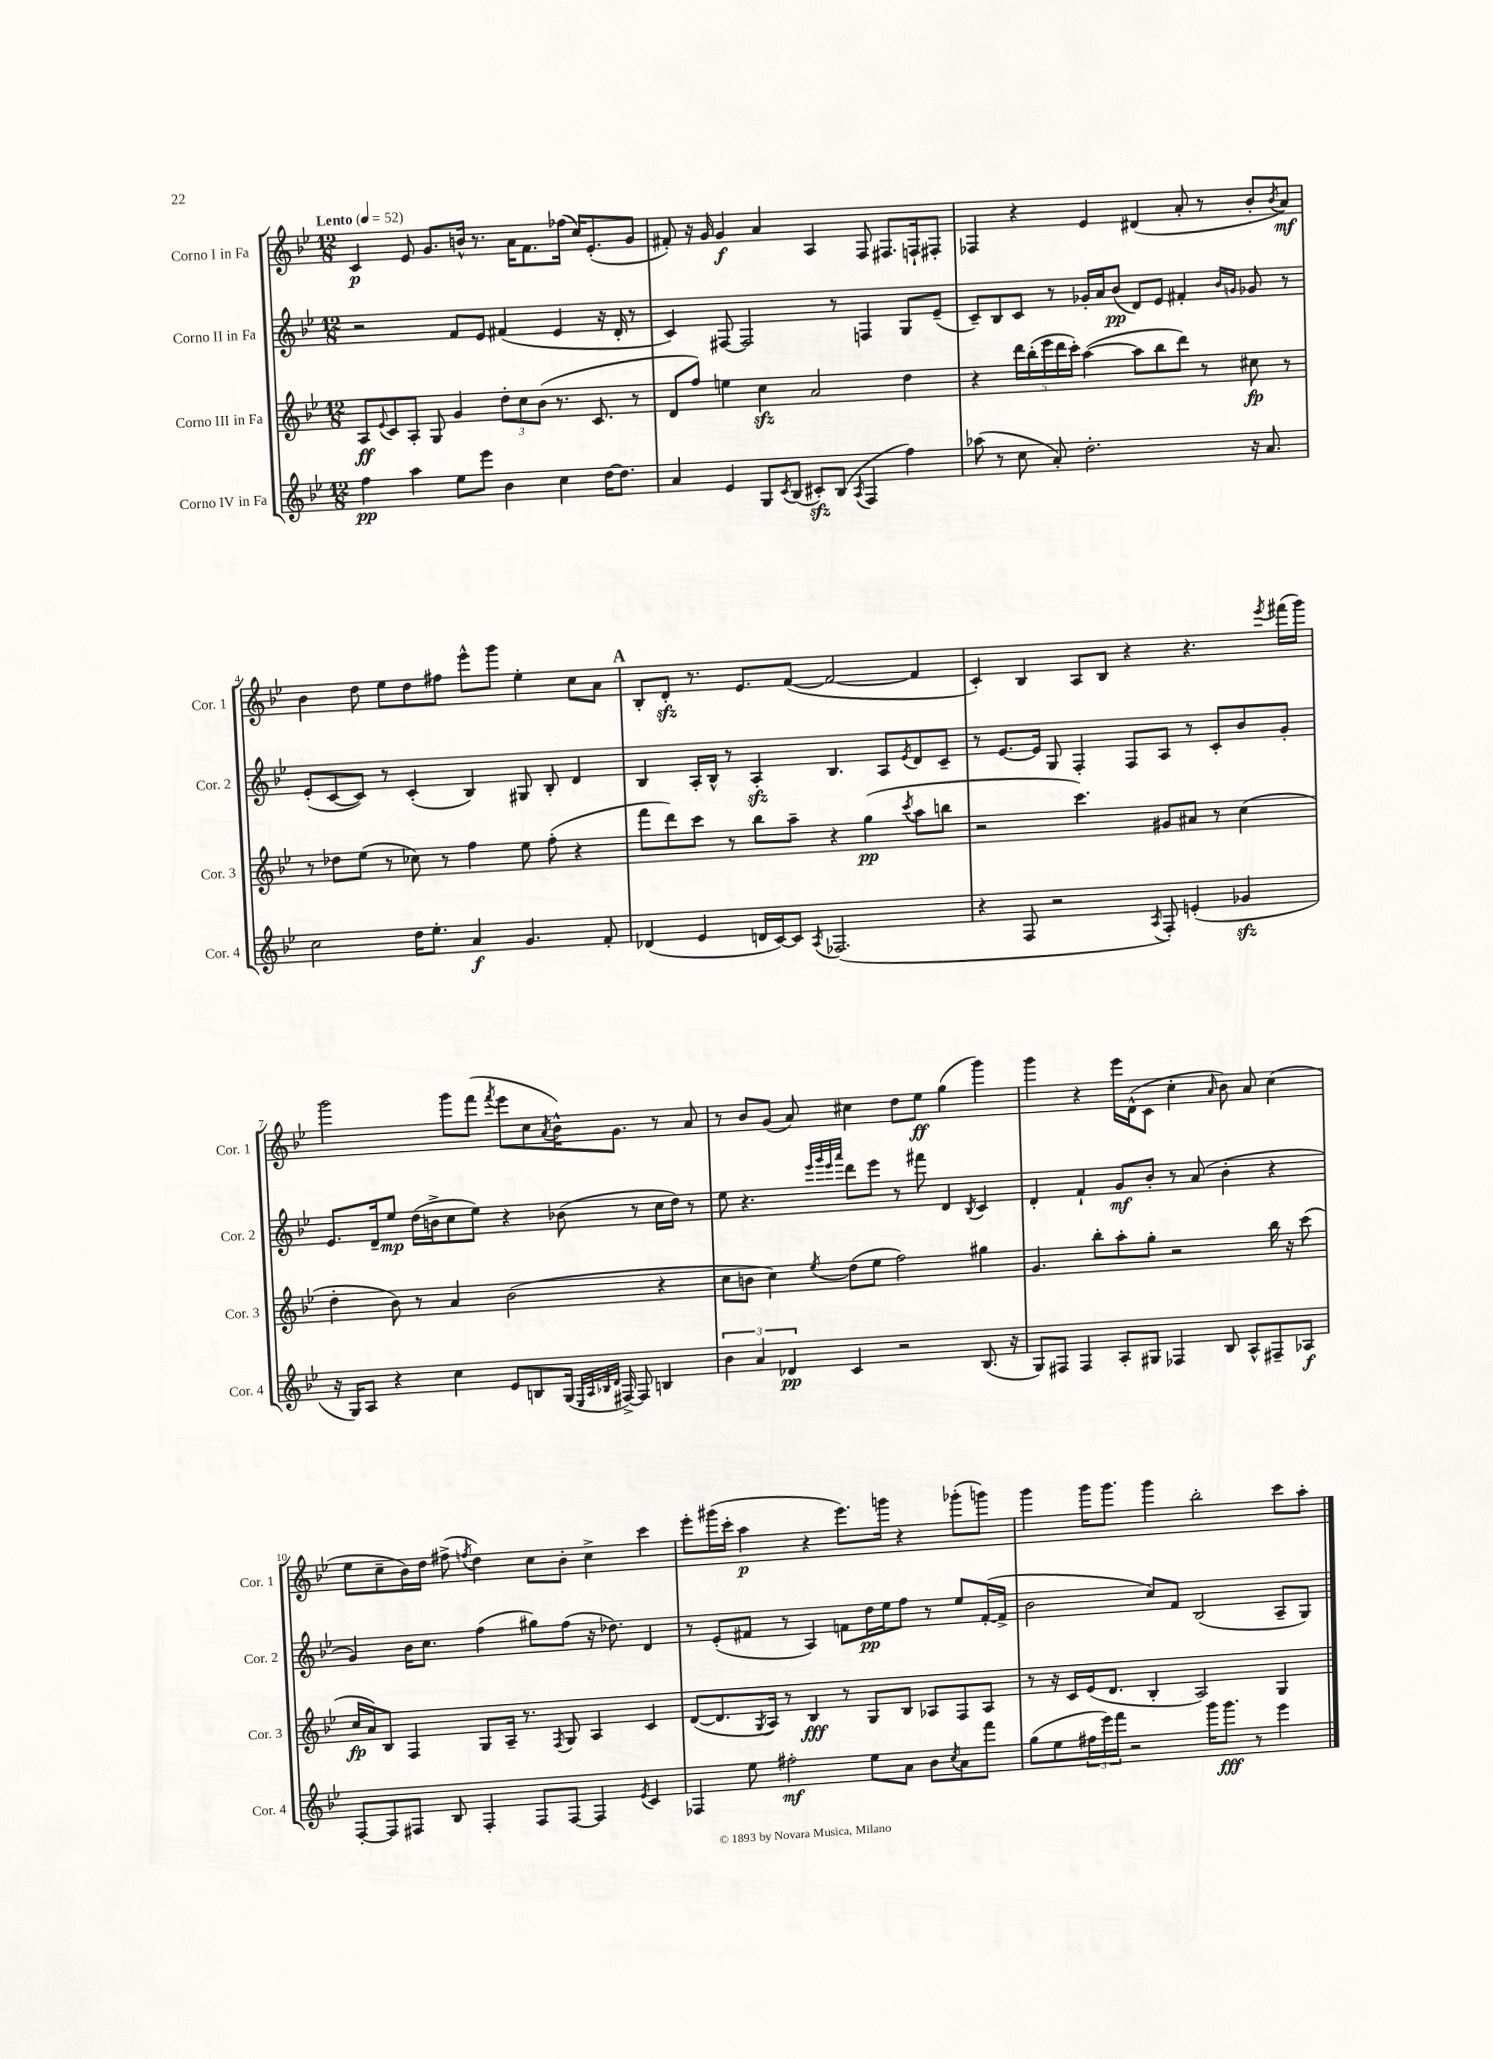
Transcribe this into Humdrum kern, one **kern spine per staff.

**kern	**dynam	**kern	**dynam	**kern	**dynam	**kern	**dynam
*part4	*part4	*part3	*part3	*part2	*part2	*part1	*part1
*staff4	*staff4	*staff3	*staff3	*staff2	*staff2	*staff1	*staff1
*I"Corno IV in Fa	*	*I"Corno III in Fa	*	*I"Corno II in Fa	*	*I"Corno I in Fa	*
*I'Cor. 4	*	*I'Cor. 3	*	*I'Cor. 2	*	*I'Cor. 1	*
*clefG2	*	*clefG2	*	*clefG2	*	*clefG2	*
*k[b-e-]	*	*k[b-e-]	*	*k[b-e-]	*	*k[b-e-]	*
*M12/8	*	*M12/8	*	*M12/8	*	*M12/8	*
*MM52	*	*MM52	*	*MM52	*	*MM52	*
=1	=1	=1	=1	=1	=1	=1	=1
!	!	!	!	!	!	!LO:TX:a:B:t=Lento	!
4ff\	pp	8A/L	ff	2r	.	4c/	p
.	.	8qqe-/	.	.	.	.	.
.	.	8c/	.	.	.	.	.
4aa\	.	8A'/J	.	.	.	8e-/	.
.	.	8G/	.	.	.	8.g/L	.
8ee-\L	.	4g/	.	8f/L	.	.	.
.	.	.	.	.	.	16bn^^/Jk	.
8eee-\J	.	.	.	8e-/J	.	8.r	.
4b-\	.	12dd'\L	.	(4f#X/	.	.	.
.	.	.	.	.	.	16a\KL	.
.	.	12cc\	.	.	.	.	.
.	.	.	.	.	.	8.f\	.
.	.	(12b-\J	.	.	.	.	.
4cc\	.	8.r	.	4e-/	.	.	.
.	.	.	.	.	.	(16ff-X\Jk	.
.	.	.	.	.	.	16cc/KL)	.
.	.	8.c/	.	.	.	(8.e-'/	.
[16dd\KL	.	.	.	16r	.	.	.
8.dd\J]	.	.	.	16d'/	.	.	.
.	.	8r	.	8r	.	8g/J	.
=2	=2	=2	=2	=2	=2	=2	=2
4a/	.	8d/L	.	4c/)	.	8f#X'/)	.
.	.	8ff/J)	.	.	.	16r	.
.	.	.	.	.	.	16g/	.
4e-/	.	4een\	.	[8F#X/	.	4g/	f
.	.	.	.	2F#/]	.	.	.
8G/L	.	4cczz\	.	.	.	4a/	.
8qc/	.	.	.	.	.	.	.
(8B-/J	.	.	.	.	.	.	.
8c#Xzz'/L)	.	2a/	.	.	.	4A/	.
(8B-/J	.	.	.	8r	.	.	.
8qA/	.	.	.	.	.	.	.
4F/	.	.	.	4Fn/	.	8F/	.
.	.	.	.	.	.	8.F#X/L	.
4ff\)	.	4dd\	.	8G/L	.	.	.
.	.	.	.	.	.	16Fn`/k	.
.	.	.	.	(8e-~/J	.	8F#X'/J	.
=3	=3	=3	=3	=3	=3	=3	=3
(8aa-X\	.	4r	.	8c~/L)	.	4F-X/	.
8r	.	.	.	8B-/	.	.	.
8cc\	.	20ddd\LL	.	8c/J	.	4r	.
.	.	(20bb-'\	.	.	.	.	.
.	.	20eee-\	.	.	.	.	.
8a'/)	.	.	.	8r	.	.	.
.	.	20ddd\	.	.	.	.	.
.	.	20ccc'\JJ)	.	.	.	.	.
2.dd'\	.	([4aa\	.	16g-X'/LL	.	4e-/	.
.	.	.	.	16a/J	.	.	.
.	.	.	.	(8b-/J	pp	.	.
.	.	8aa\L]	.	8d/L)	.	(4d#X/	.
.	.	8bb-\	.	8e-/J	.	.	.
.	.	8ddd\J)	.	4f#X'/	.	8a'/	.
.	.	8r	.	.	.	8r	.
.	.	.	.	16qqb-/LL	.	.	.
.	.	.	.	16qqgn/JJ	.	.	.
16r	.	8cc#X\	fp	8g-X/	.	8b-'/L	.
8.a/	.	.	.	.	.	.	.
.	.	.	.	.	.	8qb-/	.
.	.	8r	.	8r	.	8a/J)	mf
!!LO:LB:g=z
=4	=4	=4	=4	=4	=4	=4	=4
2cc\	.	8r	.	(8e-'/L	.	4b-\	.
.	.	8dd-X\L	.	[8c/	.	.	.
.	.	(8ee-\J	.	8c/J])	.	8dd\	.
.	.	8r	.	8r	.	8ee-\L	.
16dd\KL	.	8cc-X\)	.	(4c'/	.	8dd\	.
8.ee-'\J	.	.	.	.	.	.	.
.	.	8r	.	.	.	8ff#X\J	.
4a/	f	4ff\	.	4B-/)	.	8eee-^^\L	.
.	.	.	.	.	.	8ggg\J	.
4.g/	.	8ee-\	.	8G#X/	.	4ee-'\	.
.	.	(8ff'\	.	8B-'/	.	.	.
.	.	4r	.	4d/	.	8cc\L	.
8f'/	.	.	.	.	.	8a\J	.
!!LO:REH:place=s1:t=A
=5	=5	=5	=5	=5	=5	=5	=5
(4d-X/	.	8fff\L	.	4B-/	.	8B-'/L	.
.	.	8ddd\)	.	.	.	8dzz'/J	.
4e-/	.	8ccc\J	.	16A'/LL	.	8.r	.
.	.	.	.	16B-^^/JJ	.	.	.
.	.	8r	.	8r	.	.	.
.	.	.	.	.	.	8.e-/L	.
16dn/LL	.	8bb-\L	.	4Azz'/	.	.	.
[16c/J)	.	.	.	.	.	.	.
8c/J]	.	8aa~\J	.	.	.	([8f/J	.
8qA/	.	.	.	.	.	.	.
(2.F-X/	.	4r	.	4.B-/	.	2f/_	.
.	.	(4gg\	pp	.	.	.	.
.	.	.	.	8A/L	.	.	.
.	.	8qccc/	.	8qe-/	.	.	.
.	.	8aa\L	.	8d/	.	4f/]	.
.	.	8bbn\J	.	8c~/J	.	.	.
=6	=6	=6	=6	=6	=6	=6	=6
4r	.	2r	.	8r	.	4c'/)	.
.	.	.	.	[8.e-/L	.	.	.
8F/	.	.	.	.	.	4B-/	.
.	.	.	.	16e-/Jk]	.	.	.
2r	.	.	.	8G/	.	.	.
.	.	4.ccc\)	.	4F'/	.	8A/L	.
.	.	.	.	.	.	8B-/J	.
.	.	.	.	8F/L	.	4r	.
8qA/	.	.	.	.	.	.	.
8F'/)	.	8g#X/L	.	8A/J	.	.	.
(4en'/	.	8a#X/J	.	8r	.	4.r	.
.	.	8r	.	8c'/L	.	.	.
4g-Xzz/	.	(4cc\	.	8b-/	.	.	.
.	.	.	.	.	.	8qeee-/	.
.	.	.	.	8g'/J	.	(16fff#X\LL	.
.	.	.	.	.	.	16ggg\JJ)	.
!!LO:LB:g=z
=7	=7	=7	=7	=7	=7	=7	=7
16r	.	4dd'\	.	8.e-/L	.	2ggg\	.
16G/KL)	.	.	.	.	.	.	.
8A/J	.	.	.	.	.	.	.
.	.	.	.	16d~/k	.	.	.
4r	.	8b-\)	.	8ee-/J	mp	.	.
.	.	8r	.	(16dd\LL	.	.	.
.	.	.	.	16bn^\J	.	.	.
4cc\	.	4a/	.	8cc\	.	8ggg\L	.
.	.	.	.	8ee-\J)	.	(8fff\J	.
.	.	.	.	.	.	8qfff/	.
8e-/L	.	(2b-\	.	4r	.	8eee-\L	.
8Bn/	.	.	.	.	.	8cc\	.
.	.	.	.	.	.	8qa/	.
(16G/Jk	.	.	.	(8b-X\	.	16b-^^\K)	.
32qqE-/LLL	.	.	.	.	.	.	.
32qqA/	.	.	.	.	.	.	.
32qqB-X/	.	.	.	.	.	.	.
32qqd/JJJ	.	.	.	.	.	.	.
[16F#X^/)	.	.	.	.	.	8.g\J	.
8F#/]	.	.	.	8r	.	.	.
4Bn/	.	4r	.	16cc\LL	.	8r	.
.	.	.	.	16dd\JJ)	.	.	.
.	.	.	.	8r	.	8a/	.
=8	=8	=8	=8	=8	=8	=8	=8
6b-\	.	8cc\L	.	8ee-\	.	8r	.
.	.	8bn\J	.	4.r	.	8b-/L	.
6a/	.	.	.	.	.	.	.
.	.	4cc\)	.	.	.	(8g/J	.
6d-X/	pp	.	.	.	.	.	.
.	.	.	.	.	.	8a/)	.
.	.	.	.	32qqeee-/LLL	.	.	.
.	.	.	.	32qqggg/	.	.	.
.	.	.	.	32qqeee-/	.	.	.
.	.	8qee-/	.	32qqaaa/JJJ	.	.	.
4c/	.	(8dd\L	.	8ddd\L	.	4cc#X\	.
.	.	8ee-\J	.	8eee-\J	.	.	.
2r	.	2ff\)	.	8r	.	8dd\L	.
.	.	.	.	8fff#X\	.	8ee-\J	ff
.	.	.	.	4d/	.	(4gg\	.
.	.	.	.	8qB-/	.	.	.
(8.B-/	.	4gg#X\	.	4c/	.	4ggg\)	.
16r	.	.	.	.	.	.	.
=9	=9	=9	=9	=9	=9	=9	=9
8G/L)	.	4.g/	.	4d'/	.	4ggg\	.
8F#X/J	.	.	.	.	.	.	.
4F#/	.	.	.	4f`/	.	4r	.
.	.	8bb-'\L	.	.	.	.	.
8A'/L	.	8aa'\	.	8g/L	mf	16eee-\LL	.
.	.	.	.	.	.	(16d^^\J	.
8G#X/J	.	8gg'\J	.	8b-'/J	.	8c\J	.
4F-X/	.	2r	.	8r	.	4cc'\	.
.	.	.	.	(8a/	.	.	.
.	.	.	.	.	.	16qqa/	.
8B-/	.	.	.	4b-'\	.	8b-\)	.
8A^^/L	.	.	.	.	.	8a/	.
8F#X~/	.	16bb-\	.	4r	.	(4cc\	.
.	.	16r	.	.	.	.	.
8A-X/J	f	(8ccc\	.	.	.	.	.
!!LO:LB:g=z
=10	=10	=10	=10	=10	=10	=10	=10
[8F'/L	.	16cc/LL	fp	4g/)	.	8ee-\L	.
.	.	16a/J)	.	.	.	.	.
8F/]	.	8B-/J	.	.	.	8cc~\	.
8F#X/J	.	4F/	.	16b-\KL	.	16b-\L)	.
.	.	.	.	8.cc\J	.	16dd\JJ	.
8B-/	.	.	.	.	.	(8ff#X^\	.
.	.	.	.	.	.	8qffn/	.
4F#'/	.	8G/L	.	(4ff\	.	4dd\)	.
.	.	16A~/Jk	.	.	.	.	.
.	.	8.r	.	.	.	.	.
8F#/L	.	.	.	8gg#X\L)	.	8cc\L	.
.	.	8qF/	.	.	.	.	.
[8F#/J	.	8G/	.	(8ff\J	.	8b-'\J	.
4F#/]	.	4A/	.	16r	.	4cc^\	.
.	.	.	.	8.dd-X\)	.	.	.
8qe-/	.	.	.	.	.	.	.
4c/	.	4c/	.	4d/	.	4ccc\	.
=11	=11	=11	=11	=11	=11	=11	=11
4F-X/	.	([8d/L	.	8r	.	8eee-'\L	.
.	.	8.d/]	.	(8e-'/L	.	(16ggg#X\L	.
.	.	.	.	.	.	16ccc'\JJ	.
8ee-\	.	.	.	8f#X/J	.	4aa\	p
.	.	8qG/	.	.	.	.	.
.	.	16A/Jk)	.	.	.	.	.
2ff#X'\	mf	8r	.	8r	.	.	.
.	.	4B-/	fff	4A/)	.	4r	.
.	.	8r	.	8fn\L	.	8.eee-\L)	.
8ee-\L	.	8G/L	.	16dd\L	pp	.	.
.	.	.	.	16ee-\J	.	16gggn\Jk	.
8a\J	.	8B-/J	.	8ff\J	.	4r	.
8b-\L	.	8A-X/L	.	8r	.	.	.
8qcc/	.	.	.	.	.	.	.
8a\	.	8F/	.	8ee-/L	.	(8ggg-X'\L	.
8fff\J	.	8A-/J	.	([16f'/L	.	8gggn\J)	.
.	.	.	.	16f^/JJ]	.	.	.
=12	=12	=12	=12	=12	=12	=12	=12
(8gg\L	.	8r	.	2b-\	.	4ggg\	.
8ee-\	.	16r	.	.	.	.	.
.	.	16c/LL	.	.	.	.	.
24ff#X\L	.	(16e-/J	.	.	.	16ggg\KL	.
24eee-\)	.	.	.	.	.	.	.
.	.	8.d/J	.	.	.	8.ggg\J	.
24fff\JJ	.	.	.	.	.	.	.
2r	.	.	.	.	.	.	.
.	.	4B-'/	.	8cc/L)	.	4ggg\	.
.	.	.	.	8f/J	.	.	.
.	.	2A/)	.	(2B-/	.	2bb-'\	.
16ggg\KL	.	.	.	.	.	.	.
8.ggg\J	fff	.	.	.	.	.	.
8r	.	.	.	.	.	.	.
4eee-\	.	4G/	.	8A~/L	.	8ccc\L	.
.	.	.	.	8G/J)	.	8aa'\J	.
==	==	==	==	==	==	==	==
*-	*-	*-	*-	*-	*-	*-	*-
